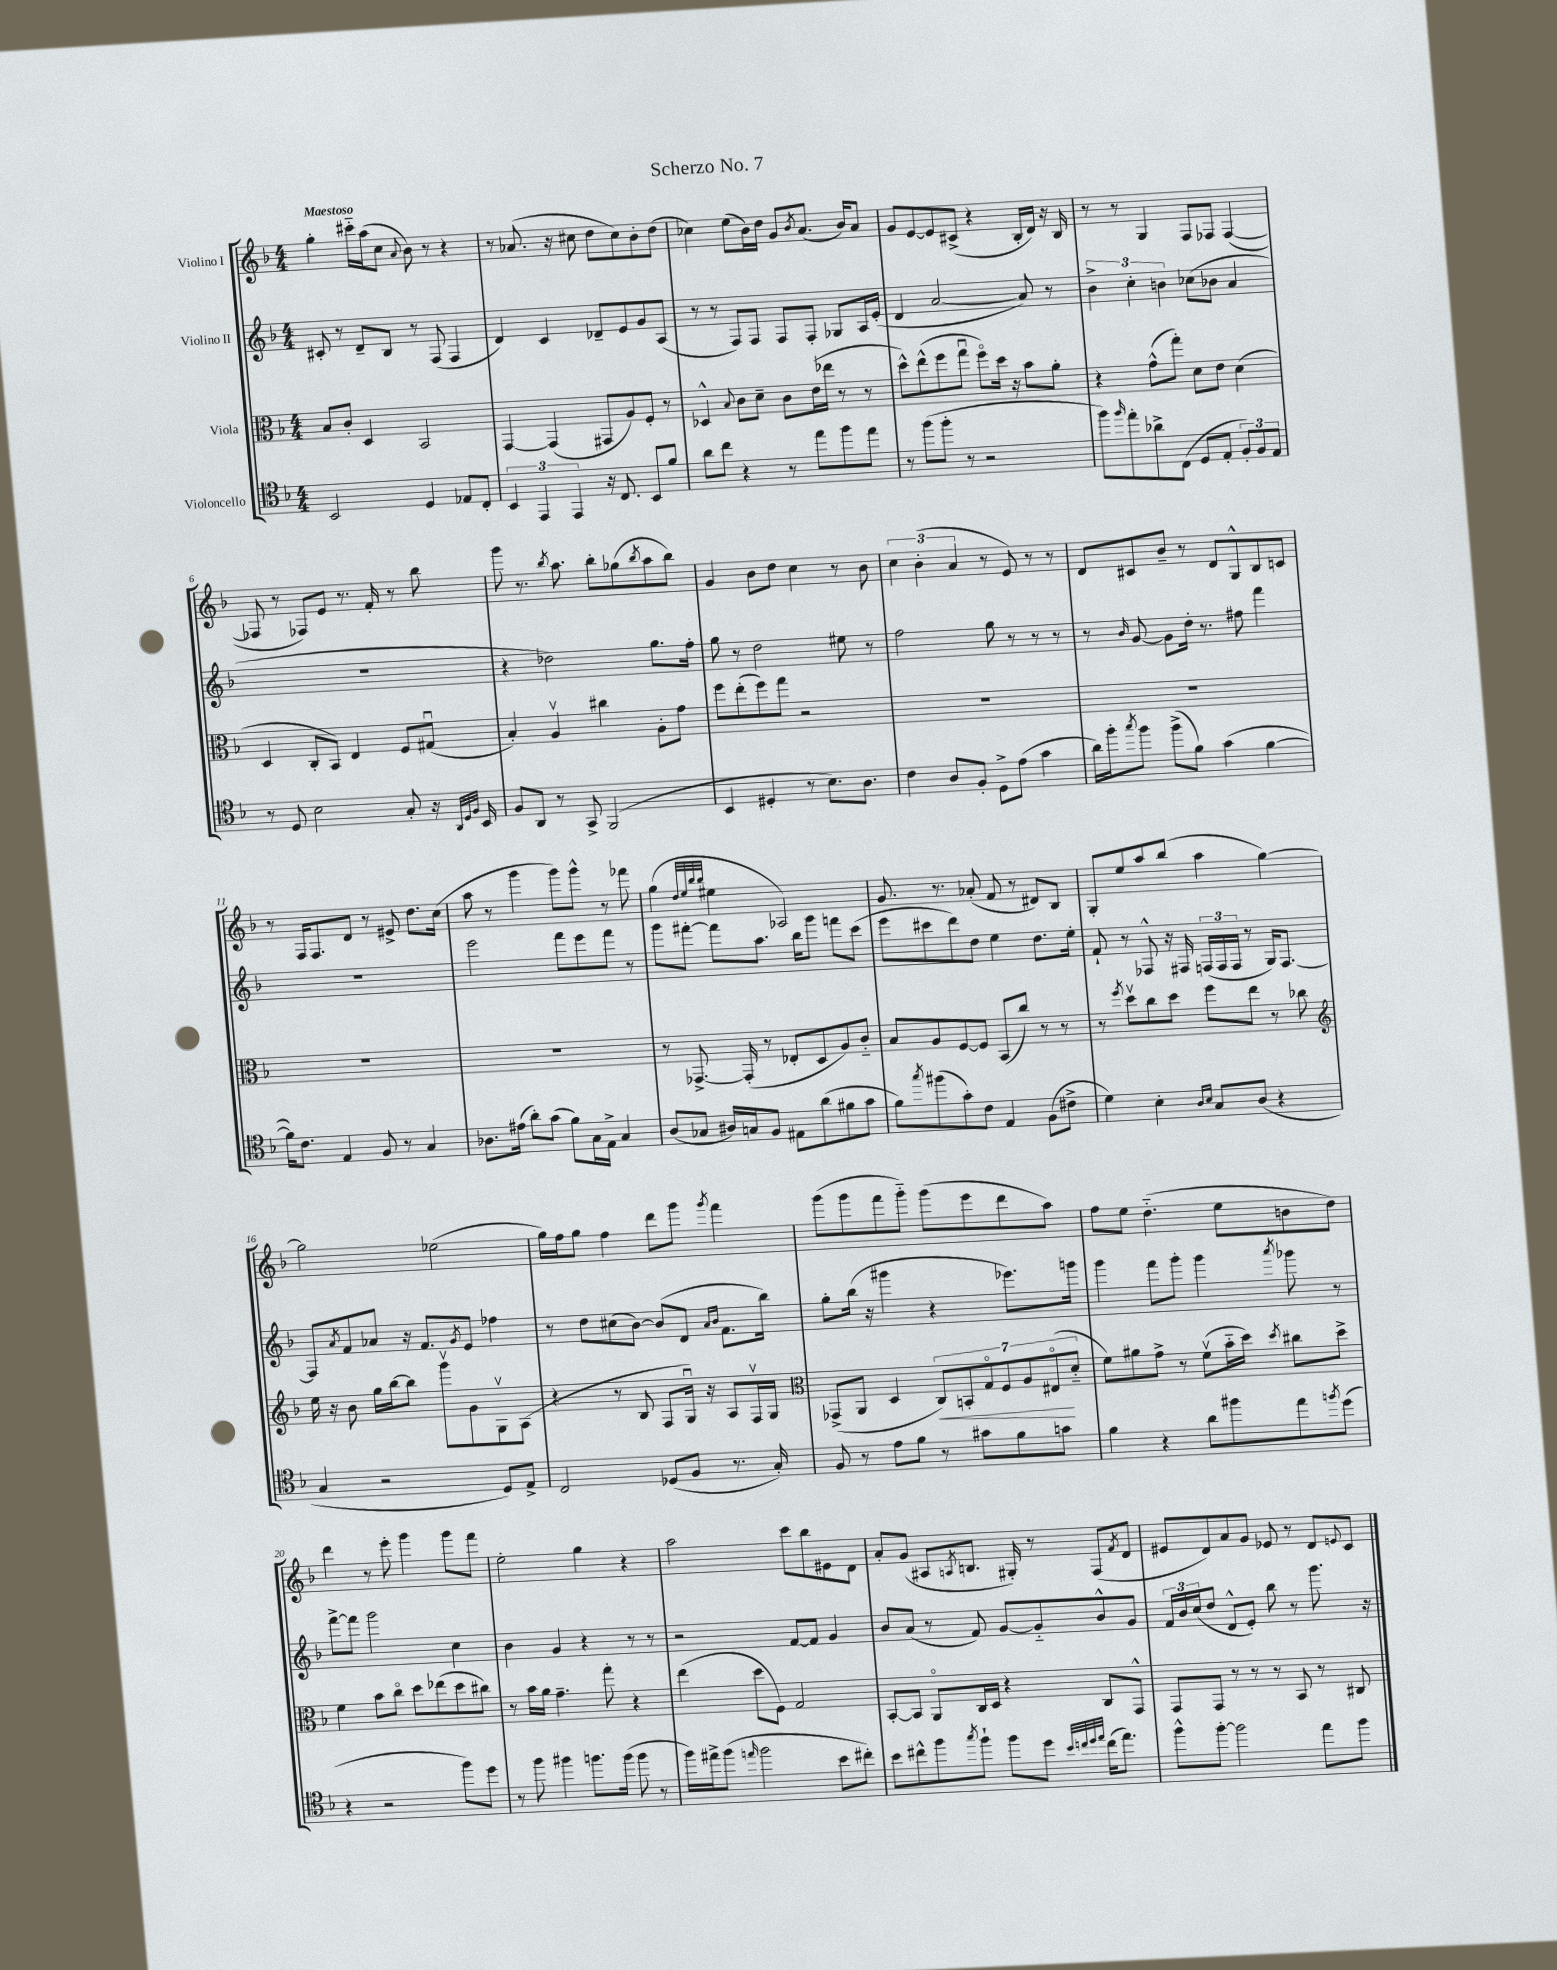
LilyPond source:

\header { title = "Scherzo No. 7" }
<<
\new StaffGroup <<
\new Staff = "s0" \with { instrumentName = "Violino I" } {
    \clef treble \key f \major \numericTimeSignature \time 4/4 \tempo "Maestoso"
    g''4-. cis'''16-_ a''16( c''8 \appoggiatura { a'8 } bes'8) r8 r4 |
    r8 aes'8.( r16 cis''8 d''8 cis''8) bes'8-. d''8( |
    ces''4) e''8( bes'16) d''16 g'8 \acciaccatura { bes'8 } a'8.( bes'16) a'8 |
    g'8 e'8~ e'8 cis'8->( r4 bes16-. d'16) r16 bes16 |
    r8 r8 g4 f8 fes8 fes4~( |
    fes8 r8 fes8) e'8 r8. f'16-. r8 bes''8 |
    g'''8 r8. \acciaccatura { bes''8 } a''8. bes''8-. ges''8( \acciaccatura { bes''8 } a''8 bes''8) |
    g'4 bes'8 d''8 c''4 r8 bes'8 |
    \tuplet 3/2 { c''4 bes'4-.( a'4 } r8 e'8) r8 r8 |
    d'8 cis'8 bes'8-- r8 d'8 g8-^ bes8 c'8 |
    r8 f16 f8. d'8 r8 eis'8-> d''8. c''16( |
    a''8 r8 g'''4 g'''8) g'''8-^ r8 fes'''8 |
    g''4( \grace { d''32 e''32 bes''32 bes''32 } eis''4 aes2) |
    g'8. r8. aes'8-.( f'8 r8 dis'8) bes8 |
    g8-. e''8 a''8 bes''8( a''4 g''4~) |
    g''2 ees''2( |
    g''16) f''16 g''8 f''4 d'''8 g'''8 \acciaccatura { g'''8 } f'''4 |
    g'''8( g'''8 f'''8 g'''8-_) g'''8( e'''8 d'''8 a''8) |
    f''8 e''8 d''4.-_( e''8 b'8 d''8) |
    d'''4 r8 e'''8-. g'''4 g'''8 f'''8 |
    e''2-. g''4 r4 |
    a''2 c'''8 bes''8 eis'8 d'8 |
    a'8-. g'8( ais8 \acciaccatura { a8 } b8. gis16-.) r8 f8( \acciaccatura { f'8 } d'8 |
    eis'8 d'8) a'8 g'8 ees'8 r8 d'8 \appoggiatura { e'8 } c'8 \bar "|." |
}
\new Staff = "s1" \with { instrumentName = "Violino II" } {
    \clef treble \key f \major \numericTimeSignature \time 4/4
    cis'8-. r8 d'8-- bes8 r8 f8( f4 |
    d'4) c'4 des'8-- e'8 g'8 a8( |
    r8 r8 f8) f8 f8 f8-. ges8 a16 e'16-.( |
    d'4 a'2~ a'8) r8 |
    \tuplet 3/2 { bes'4-> c''4-. b'4 } ces''8( bes'8 a'4 |
    R1 |
    r4 des''2) g''8. f''16-. |
    g''8 r8 d''2 eis''8 r8 |
    f''2 g''8 r8 r8 r8 |
    r8 \grace { bes'16 } g'8~ g'8 d''16-. r8. fis''8 f'''4 |
    R1 |
    e'''2 f'''8 e'''8 f'''8 r8 |
    g'''8 fis'''8~-. fis'''8 a''8. bes''16 g'''8 f'''8 c'''8( |
    e'''8 cis'''8 d'''8) d''8 e''4 d''8. e''16-. |
    f'8-! r8 fes8-^ r16 fis16 \tuplet 3/2 { f16( f16 f16 } r8 g16) f8.~ |
    f8 \acciaccatura { a'8 } f'8 aes'8 r16 f'8. \acciaccatura { g'8 } e'8 fes''4 |
    r8 d''8 cis''8( bes'8~) bes'8( d'8 \grace { a'16 bes'16 } f'8. bes''16) |
    g''8-. bes''16( r16 gis'''4 r4 ees'''8.) g'''16 |
    g'''4 f'''8 g'''8-. g'''4 \acciaccatura { a'''8 } ges'''8 r8 |
    f'''8~-> f'''8 g'''2 c''4 |
    bes'4 g'4 r4 r8 r8 |
    r2 f'8~ f'8 g'4 |
    bes'8 a'8( r8 f'8) g'8~ g'8-_ bes'8-^ g'8 |
    \tuplet 3/2 { f'16 bes'16 c''16( } d''8 d'8-^ e'8-.) bes''8 r8 g'''8. r16 \bar "|." |
}
\new Staff = "s2" \with { instrumentName = "Viola" } {
    \clef alto \key f \major \numericTimeSignature \time 4/4
    bes8 c'8-. d4 bes,2 |
    g,4~ g,4( gis,8 a8) f8-. r8 |
    des4-^ \appoggiatura { bes8 } c'8 d'8-- c'8 e'16( ees''16 r8 r8 |
    d''8-^) e''8-^( f''8 g''8\downbow f''8\flageolet) d''16 r16 bes'8 a'8-. |
    r4 g'8-^( g''8-.) d'8 e'8 d'4( |
    d4 c8-. bes,8) e4 f8 gis8\downbow( |
    bes4-.) a4\upbow cis''4 a8-. g'8 |
    f''8 e''8-.( f''8) g''8 r2 |
    R1 |
    R1 |
    R1 |
    R1 |
    r8 ges,8.~-> ges,16-.( r8 ees8-. d8 a8) c'8-_ |
    bes8 a8 f8~ f8 bes,8( c''8) r8 r8 |
    r8 \acciaccatura { f''8 } d''8\upbow c''8 d''8 f''8 e''8 r8 ces''8 |
    \clef treble e''16 r16 bes'8 g''16 bes''16~ bes''8 g'''8\upbow g'8 g8\upbow a8( |
    r4 r8 bes8 f8 g16\downbow) r16 a8 f16\upbow g16 |
    \clef alto ges,8->( a,8 d4 \tuplet 7/4 { c8\<) b,8-. g8\flageolet f8 a8 eis8\flageolet\!( d'8-_ } |
    f'8) ais'8 g'8-> r8 f'8\upbow( bes'16-_ d''16) \acciaccatura { d''8 } cis''8 d''8-> |
    f'4 bes'8 c''8\flageolet d''8 ees''8( d''8 cis''8) |
    r8 bes'16 a'16 g'4.-- g''8-. r4 |
    e''4( d''8 f8) g2 |
    bes,8~-. bes,8 a,8\flageolet c16 d16 r4 c8 g,8-^ |
    g,8 g,8 r8 r8 r8 bes,8 r8 cis8 \bar "|." |
}
\new Staff = "s3" \with { instrumentName = "Violoncello" } {
    \clef tenor \key f \major \numericTimeSignature \time 4/4
    bes,2 d4 ees8 c8-. |
    \tuplet 3/2 { bes,4 e,4 e,4 } r16 c8. bes,8 f'8 |
    a'8 c''8 r4 r8 e''8 f''8 e''8 |
    r8 f''8( f''8-. r8 r2 |
    f''8) \grace { f''16 } e''8-. aes'8-> c8( d8 e8-. \tuplet 3/2 { f8-.) f8 e8 } |
    r8 d8 bes2 g8-. r16 \grace { a,32 d32 f32 } bes,16 |
    f8 a,8 r8 g,8-> f,2( |
    bes,4 dis4-. r8 bes8.) a8. |
    c'4 a8 f8-. d8-> e'8( g'4 |
    a'16) f''16-. \acciaccatura { g''8 } f''8 f''8->( f'8) g'4( f'4~ |
    f'16) c'8. e4 f8 r8 g4 |
    aes8. eis'16( a'8-.) g'8( f'8) g16 e16-> g4 |
    a8( ges8 ais16) g16 f8 eis8 a'8( fis'8 g'8 |
    f'8) \acciaccatura { g''8 } fis''8( g'8-.) c'8 e4 f8( cis'8-> |
    d'4) bes4-. \grace { a16 bes16 } g8 a8( r4 |
    g4 r2 d8) e8-> |
    c2 des8( f8 r8. g16-.) |
    f8 r8 e'8 f'8 r8 gis'8 f'8 g'8 |
    f'4 r4 a'8 fis''8 e''8 \acciaccatura { f''8 } d''8( |
    r4 r2 f''8) d''8 |
    r8 f''8 fis''4 f''8. f''16( f''8 r8 |
    f''16) eis''16-> f''8( \grace { e''16 } f''2 bes'8 cis''8-.) |
    bes'8 cis''8-^ f''8 \acciaccatura { g''8 } f''8-! f''8 d''8 \grace { bes'32 c''32 d''32 e''32 } c''16( e''8.) |
    f''8-^ f''8~-. f''2 e''8 f''8 \bar "|." |
}
>>
>>
